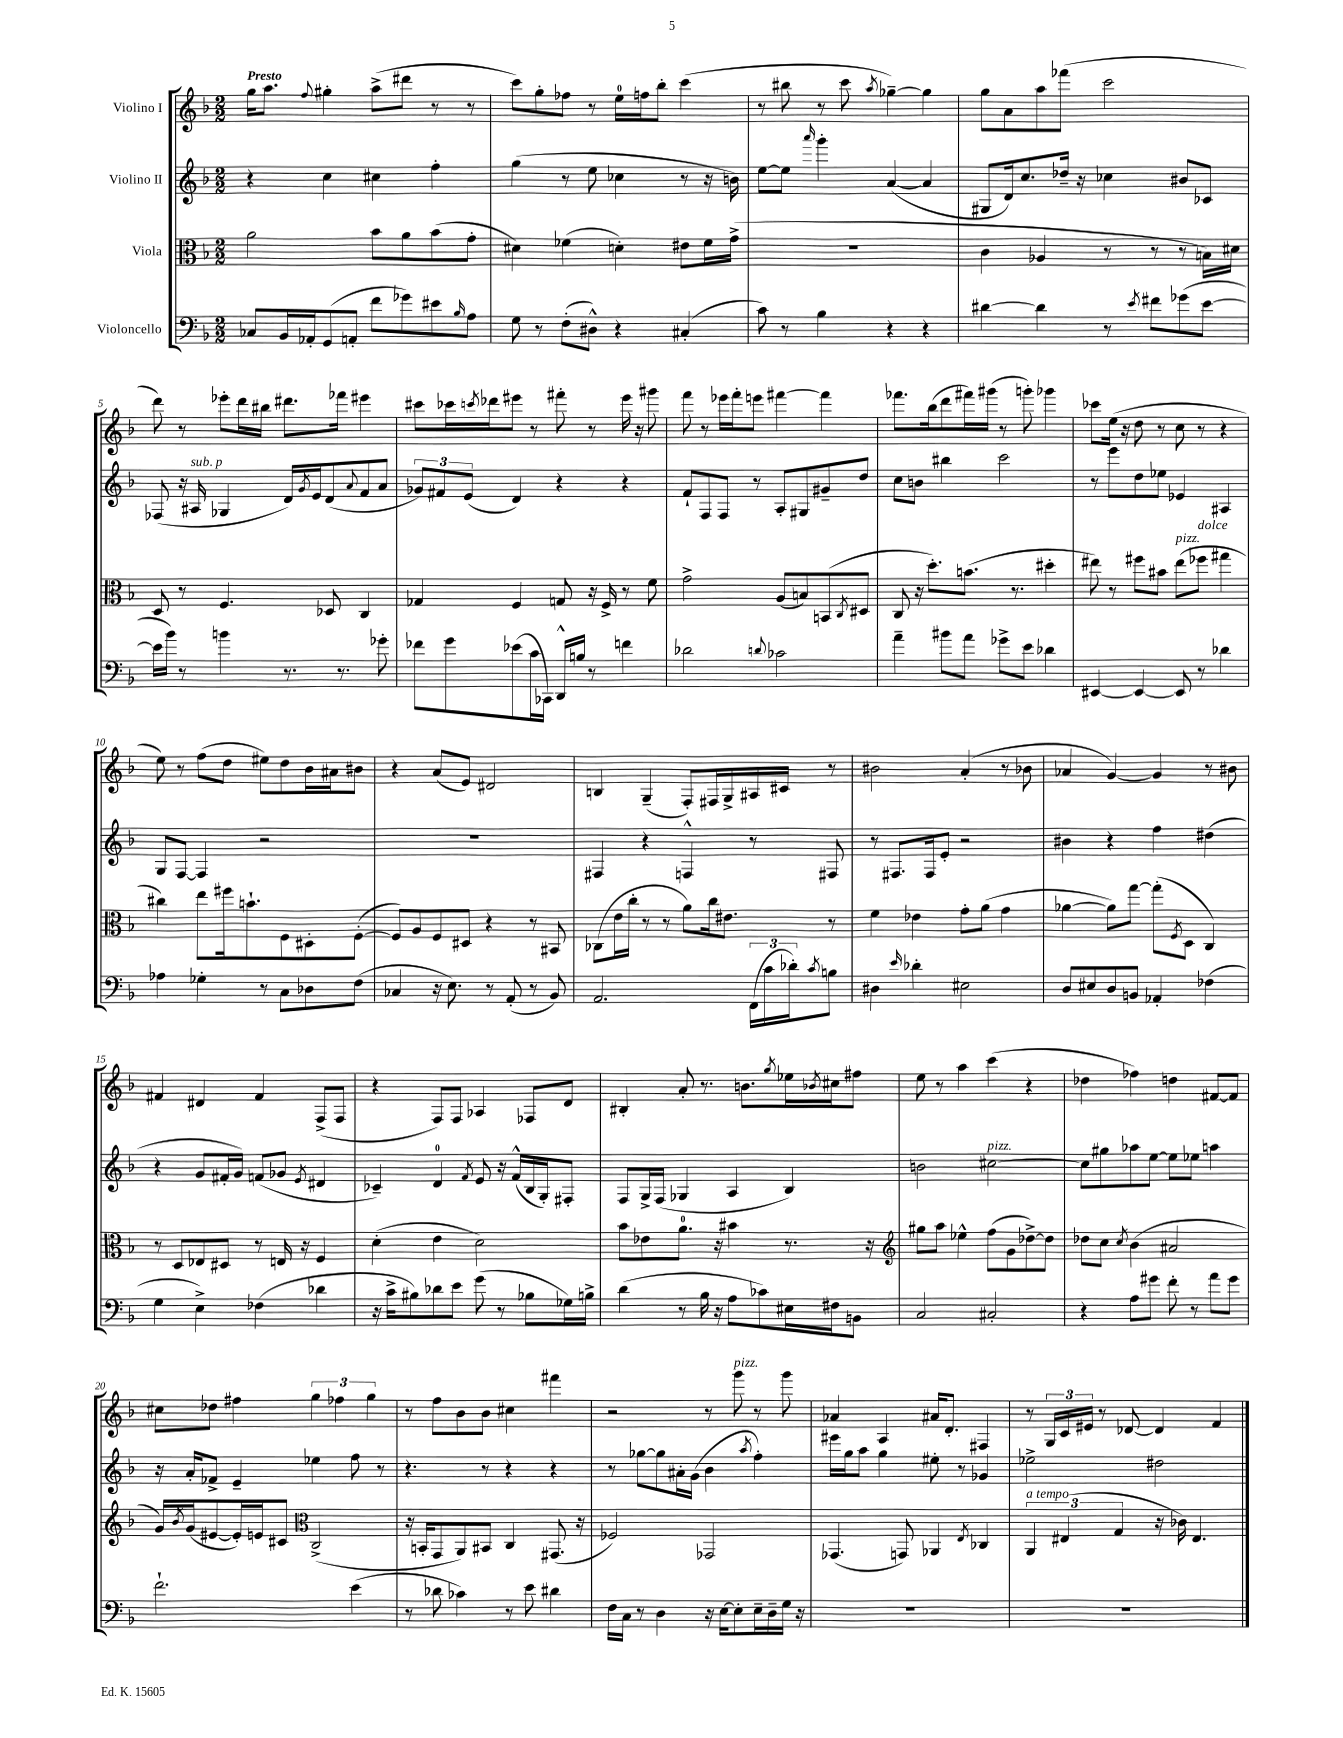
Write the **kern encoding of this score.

**kern	**kern	**kern	**kern
*staff4	*staff3	*staff2	*staff1
*clefF4	*clefC3	*clefG2	*clefG2
*k[b-]	*k[b-]	*k[b-]	*k[b-]
*M2/2	*M2/2	*M2/2	*M2/2
8C-/L	2a\	4r	16gg\LK
.	.	.	8.aa\J
16BB-/L	.	.	.
16AA-'/J	.	.	.
.	.	.	8qqff/
(8GG/	.	4cc\	4gg#'\
8AA'/J	.	.	.
8f\L	8b-\L	4cc#\	(8aa^\L
8g-\)	8a\	.	8ddd#\J
8e#\	(8b-\	4ff'\	8r
16qqB-/	.	.	.
8A\J	8g'\J	.	8r
=	=	=	=
8G\	4d#\)	(4gg\	8ccc\L)
8r	.	.	8gg'\
(8F'\L	(4f-\	8r	8ff-\J
8D#^^\J)	.	8ee\	8r
4r	4d'\)	4cc-\	16ee\LL
.	.	.	16ff\J
.	.	.	8bb-'\J
(4C#'/	8e#\L	8r	(4ccc\
.	16f-\L	16r	.
.	(16g^\JJ	16b\)	.
=	=	=	=
8c\)	1r	[8ee\L	8r
8r	.	8ee\]J	8bb#\
.	.	16qqaaa/	.
4B-\	.	4ggg'\	8r
.	.	.	8ccc\
.	.	.	8qaa/
4r	.	([4a/	[4gg-~\)
4r	.	4a/]	4gg-\]
=	=	=	=
[4d#\	4c\	8G#/L	8gg\L
.	.	16d/k)	8a\
.	.	8.cc/	.
4d#\]	4A-/	.	8aa\
.	.	16dd-~/Jk	(8fff-\J
.	.	16r	.
8r	8r	4cc-\	2ccc\
8qe/	.	.	.
8f#\L	8r	.	.
(8g-\	8r	8b#/L	.
[8e\J	16B\LL)	8c-/J	.
.	16d#\JJ	.	.
=	=	=	=
16e\]LL	8D/	(8F-/	8ddd\)
16b-\JJ)	.	.	.
8r	8r	16r	8r
.	.	16A#/	.
4b\	4.F/	4G-/	8eee-'\L
.	.	.	16ddd\L
.	.	.	16bb#\JJ
8.r	.	16d/LL)	8.ddd#\L
.	.	8qg/	.
.	.	16e/J	.
.	8D-/	(8d/	.
8.r	.	.	16fff-\Jk
.	.	8qqa/	.
.	4C/	8f/	4eee#\
8g-'\	.	8a/J	.
=	=	=	=
8f-\L	4G-/	12g-/L)	8ccc#\L
.	.	12f#/	.
8g\	.	.	16ccc-\L
.	.	(12e/J	.
.	.	.	8qccc/
.	.	.	16ddd-\J
(8e-\	4F/	4d/)	8eee#\J
16c\L	.	.	8r
16CC-\JJ)	.	.	.
16DD^^/LL	8G/	4r	8fff#'\
16B/JJ	.	.	.
8r	16r	.	8r
.	16F^/	.	.
4f\	8r	4r	16eee#\
.	.	.	16r
.	8f\	.	8ggg#\
=	=	=	=
2d-\	2g^\	8f`/L	8fff\
.	.	8F/	8r
.	.	8F/J	16eee-\LL
.	.	.	16fff'\J
.	.	8r	8eee\J
8qqd/	.	.	.
2c-\	(8A/L	8A'/L	[4fff#\
.	8B/)	8G#/	.
.	(8BB/	8g#~/	4fff#\]
.	8qC/	.	.
.	8D#/J	8dd/J	.
=	=	=	=
4a~\	8C/	8cc\L	8.fff-\L
.	16r	8b\J	.
.	8.dd'\L)	.	(16bb-\k
8b#\L	.	4bb#\	8ddd\
8a\J	(8.b\J	.	16fff#\L)
.	.	.	(16ggg#\JJ
8g-^\L	.	2ccc\	8r
.	8.r	.	.
8e\J	.	.	8ggg'\)
4d-\	4dd#'\	.	4ggg-\
=	=	=	=
[4EE#/	8ee#\)	8r	8ccc-\L
.	8r	8eee\L	(16ee\Jk
.	.	.	16r
4EE#/_	8ff#\L	8dd\	8dd\
.	8b#\J	8ee-\J	8r
8EE#/]	(8ee#\L	4e-/	8cc\
8r	8ff-\J	.	8r
4d-\	4gg#\	4A#/	4r
=	=	=	=
4A-\	4cc#\)	8G/L	8ee\)
.	.	[8F/J	8r
4G-'\	8ee\L	4F/]	(8ff\L
.	16ff#\k	.	8dd\J
.	8.b`\	.	.
8r	.	2r	8ee#\L)
8C\L	8F\	.	8dd\
8D-\	8D#'\	.	16b-\L
.	.	.	16a#\J
(8F\J	([8F'\J	.	8b#\J
=	=	=	=
4C-/	8F/]L)	1r	4r
.	8A/	.	.
16r	8F/	.	(8a/L
8.E\)	.	.	.
.	8D#/J	.	8e/J)
8r	4r	.	2d#/
(8AA'/	.	.	.
8r	8r	.	.
8BB-/)	8BB#/	.	.
=	=	=	=
2.AA/	(8C-\L	4F#/	4B/
.	16e\L	.	.
.	16cc'\JJ	.	.
.	8r	4r	(4G~/
.	8r	.	.
.	8a\L)	4F^^/	8F'/L)
.	16cc\k	.	16F#/L
.	8.e#\J	.	16G^/
(24FF\LL	.	8r	16A#/
24c\	.	.	.
.	.	.	16c#/JJ
24d-'\J)	.	.	.
8qc/	.	.	.
8B\J	8r	8F#/	8r
=	=	=	=
4D#\	4f\	8r	2b#\
.	.	8.F#/L	.
16qqe/	.	.	.
4d-'\	4e-\	.	.
.	.	16F#/k	.
.	.	8e'/J	.
2E#\	8g'\L	2r	(4a'/
.	(8a\J	.	.
.	4g\	.	8r
.	.	.	8b-\
=	=	=	=
8D/L	[4a-\	4b#\	4a-/
8E#/	.	.	.
8D/	8a-\]L)	4r	[4g/)
8BB/J	[8gg\J	.	.
4AA-'/	(8gg'\]L	4ff\	4g/]
.	8qF/	.	.
.	8D\J	.	.
(4F-\	4C/)	(4dd#\	8r
.	.	.	8b#\
=	=	=	=
4G\	8r	4r	4f#/
.	8D/L	.	.
4E^\)	8E-/	8g/L	4d#/
.	8D#/J	16f#'/L	.
.	.	16g/JJ)	.
(4F-\	8r	(8f/L	4f#/
.	16E/	8g-/J	.
.	16r	.	.
.	.	8qe/	.
4d-\	4F/	4d#/	(8F^/L
.	.	.	8F/J
=	=	=	=
16r	(4d'\	4c-~/)	4r
16c^\LK	.	.	.
8B#\)	.	.	.
8d-\	4e\	4d/	8F/L)
8e\J	.	.	8F/J
.	.	8qf/	.
(8g\	2d\)	8e/	4A-/
8r	.	16r	.
.	.	(16f^^/LL	.
8B-\L	.	16B-/	8F-/L
.	.	16G'/J)	.
16G-\L)	.	8F#'/J	8d/J
16B^\JJ	.	.	.
=	=	=	=
(4d\	8b-\L	8F/L	4B#'/
.	8e-\	16G^/L	.
.	.	(16F/JJ	.
8r	8.a\J	4G-/	8a'/
16B-\	.	.	8.r
16r	16r	.	.
8A\L	4b#\	4A/	.
.	.	.	8.b\L
8c-\)	.	.	.
.	.	.	8qgg/
16E#\L	8.r	4B-/)	16ee-\L
.	.	.	8qb-/
16F#\J	.	.	16cc#\J
8BB\J	.	.	8ff#\J
.	16r	.	.
=	=	=	=
*	*clefG2	*	*
2C/	8gg#\L	2b\	8ee\
.	8aa\J	.	8r
.	4ee-^^\	.	4aa\
2C#'/	(8ff\L	[2cc#\	(4ccc\
.	8g\	.	.
.	[8dd-^\)	.	4r
.	8dd-\]J	.	.
=	=	=	=
4r	8dd-\L	8cc#\]L	4dd-\
.	8cc\J	8gg#\	.
.	8qcc/	.	.
8A\L	(4b-\	8aa-\	4ff-\)
8g#\J	.	[8ee\J	.
8f'\	2a#/	8ee\]L	4dd\
8r	.	8ee-\J	.
8a\L	.	4aa\	[8f#/L
8g#\J	.	.	8f#/]J
=	=	=	=
2.f`\	16g/LL)	16r	8cc#\L
.	8qb-/	.	.
.	(16g/J	16a'/LK	.
.	[8e#/	8f-^/J	8dd-\J
.	16e#'/]L)	4e~/	4ff#\
.	16e/J	.	.
.	8c#/J	.	.
*	*clefC3	*	*
.	(2C^/	4ee-\	6gg\
.	.	.	6ff-\
(4e\	.	8ff\	.
.	.	.	6gg\
.	.	8r	.
=	=	=	=
8r	16r	4.r	8r
.	16BB'/LK	.	.
8d-\	8GG/	.	8ff\L
4c-\)	8AA/)	.	8b-\
.	8BB#/J	8r	8b-\J
8r	4C/	4r	4cc#\
8e\	.	.	.
4d#\	(8.GG#/	4r	4fff#\
.	16r	.	.
=	=	=	=
16F\LL	2F-/)	8r	2r
16C\JJ	.	.	.
8r	.	[8gg-\L	.
4D\	.	8gg-\]	.
.	.	16a#'\L	.
.	.	(16g\JJ	.
16r	2GG-/	4b-\	8r
[16E\LK	.	.	.
8E'\]	.	.	8ggg\
.	.	8qaa/	.
16E~\L	.	4ff'\)	8r
16D~\	.	.	.
16G\JJ	.	.	8ggg\
16r	.	.	.
=	=	=	=
1r	(4.GG-/	16eee#\LL	4a-/
.	.	16gg\J	.
.	.	8aa\J	.
.	.	4gg\	4A/
.	8GG/)	.	.
.	4AA-/	8ee#'\	16a#/LK
.	.	.	8.d'/J
.	.	8r	.
.	8qE/	.	.
.	4C-/	4g-/	4F#/
=	=	=	=
1r	6AA/	2ee-^\	8r
.	.	.	24G/LL
.	(6E#/	.	24c/
.	.	.	24e#/JJ
.	.	.	8r
.	6G/	.	.
.	.	.	[8d-/
.	16r	2dd#\	4d-/]
.	16c-\)	.	.
.	4.E#/	.	.
.	.	.	4f/
==	==	==	==
*-	*-	*-	*-
